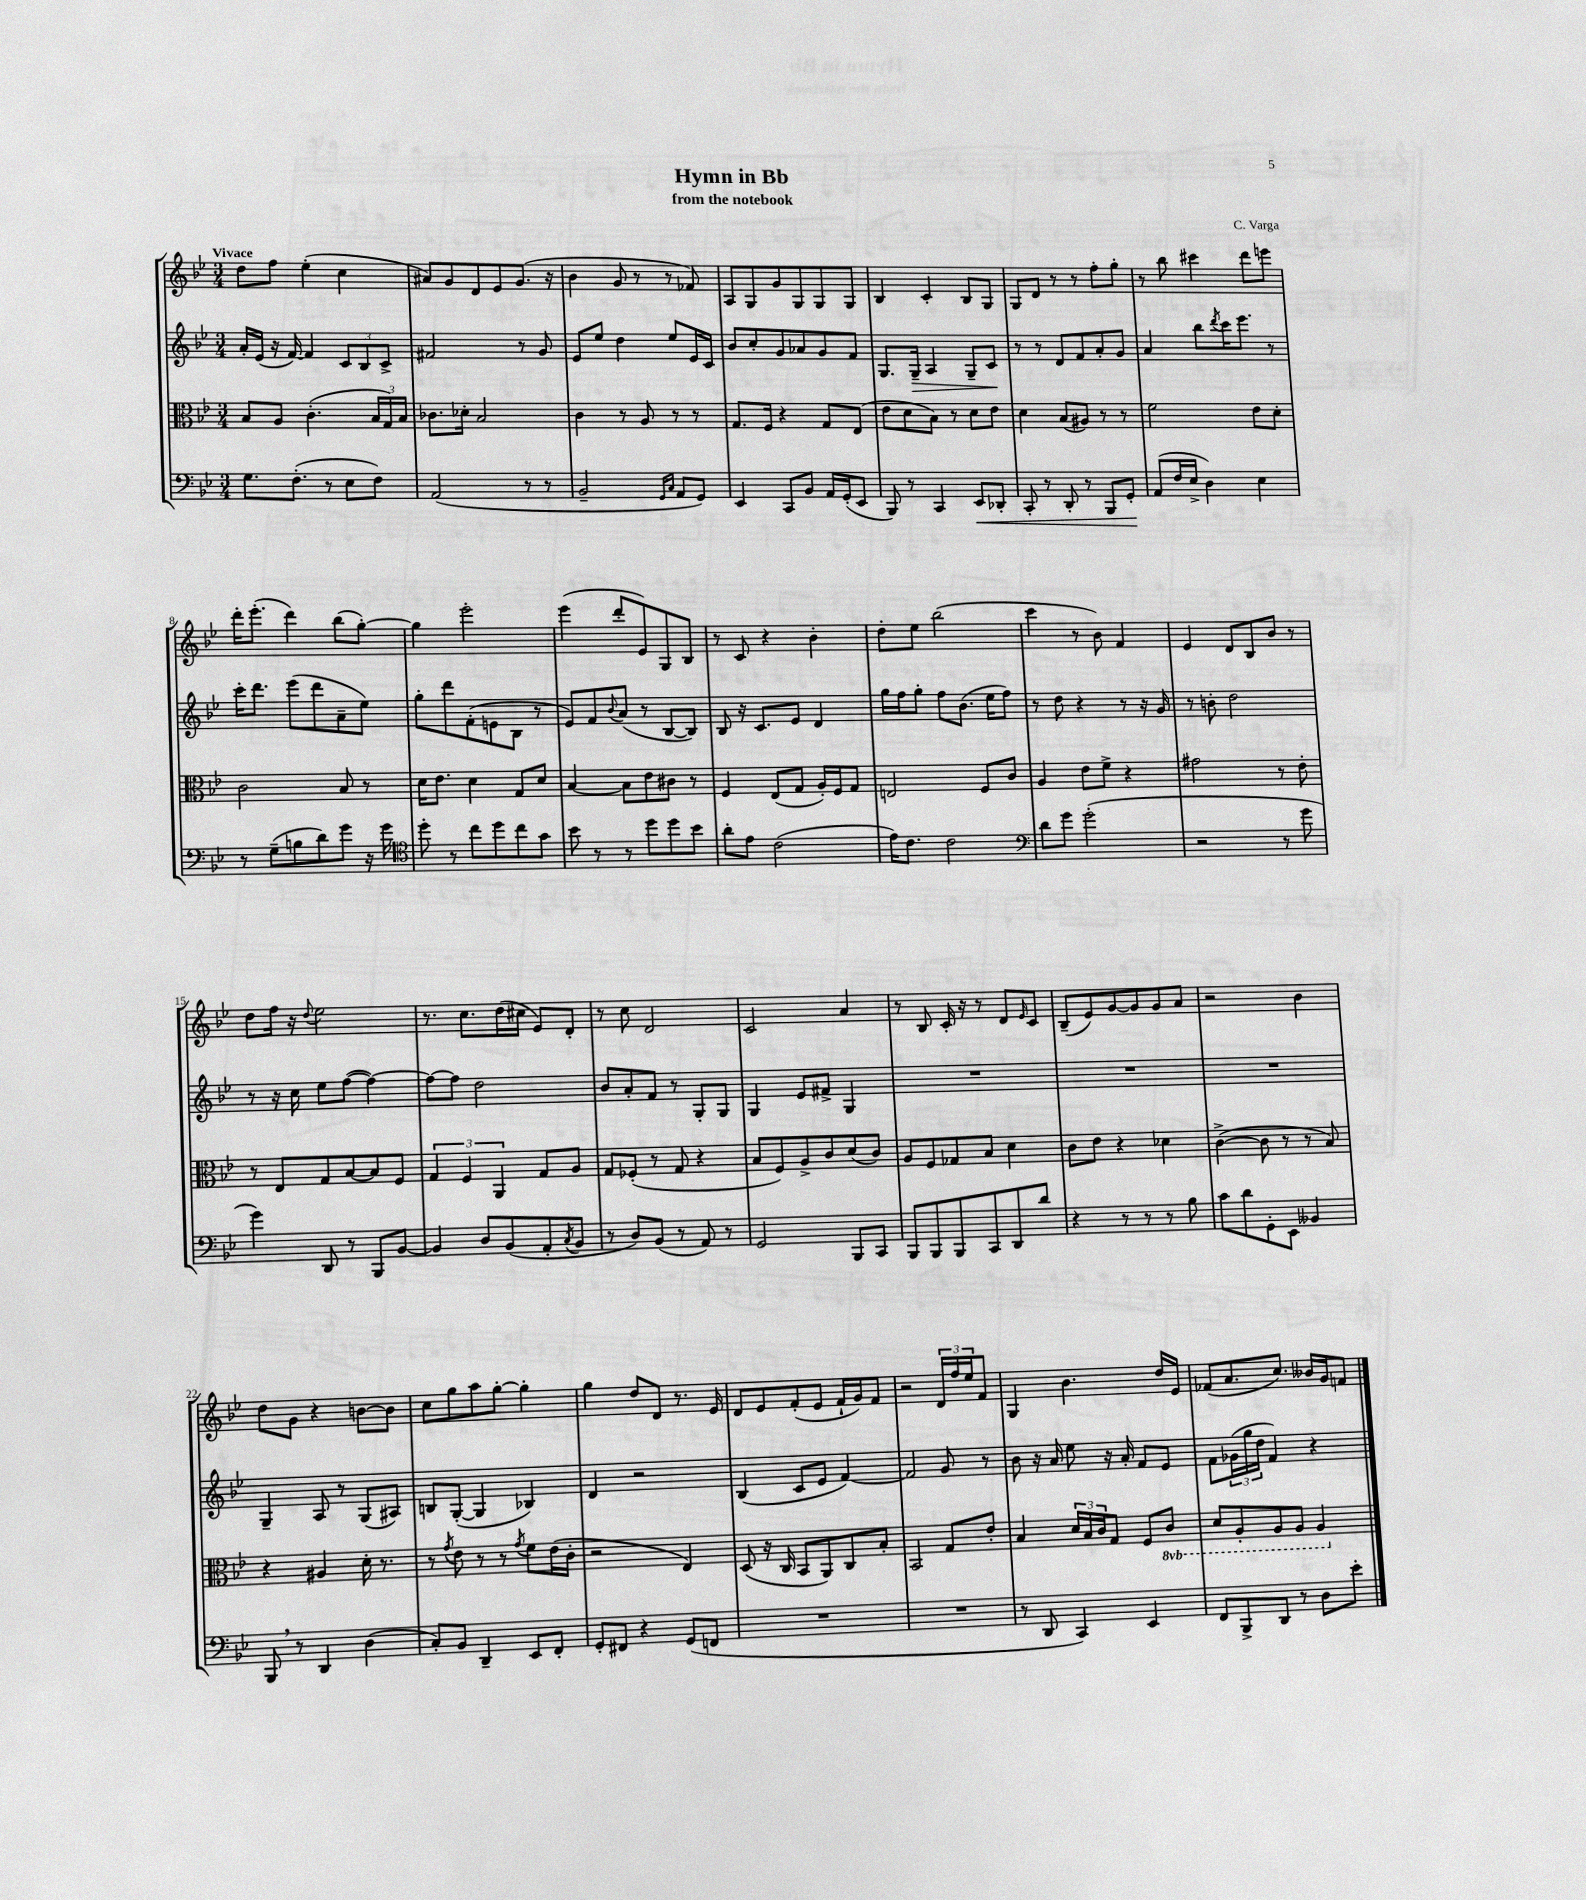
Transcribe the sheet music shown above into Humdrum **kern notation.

**kern	**kern	**kern	**kern
*staff4	*staff3	*staff2	*staff1
*clefF4	*clefC3	*clefG2	*clefG2
*k[b-e-]	*k[b-e-]	*k[b-e-]	*k[b-e-]
*M3/4	*M3/4	*M3/4	*M3/4
8.G	8B-	16a'	8dd
.	.	(16e-	.
.	8A	16r	8ff
(8.F'	.	[16f)	.
.	(4.c'	4f]	(4ee-'
8r	.	.	.
8E-	.	12c	4cc
.	.	12B-	.
8F)	24B-	.	.
.	24G)	12c^	.
.	24B-	.	.
=	=	=	=
(2AA	8.c-	2f#	8a#)
.	.	.	8g
.	16d-'	.	.
.	2B-	.	8d
.	.	.	8e-
8r	.	8r	(8.g
8r	.	8g	.
.	.	.	16r
=	=	=	=
2BB-~	4c	8e-	4b-
.	.	8ee-	.
.	8r	4dd	8g
.	8A	.	8r
16qqGG	.	.	.
16qqC	.	.	.
8AA	8r	8ee-	8r
8GG)	8r	16e-	8f-)
.	.	16c	.
=	=	=	=
4EE-	8.G	8b-	8A
.	.	8cc'	8G
.	16F	.	.
8CC	4r	8g	8g
8BB-	.	8a-	8G
16AA	8G	8g	8G
(16GG'	.	.	.
8EE-	(8E-	8f	8G
=	=	=	=
8BBB-)	8e-	8.G	4B-
8r	8d	.	.
.	.	16G~	.
4CC	8B-)	4A	4c'
.	8r	.	.
8EE-	8d	8G~	8B-
8DD-'	8e-	8c	8G
=	=	=	=
8CC'	4d	8r	8G
8r	.	8r	8d
8DD'	(8B-	8d	8r
8r	8A#)	8f	8r
8BBB-	8r	8a'	8ff'
8GG'	8r	8g	8gg'
=	=	=	=
(8AA	2f	4a	8r
16F	.	.	8bb-
16E-^	.	.	.
4D)	.	8bb-	4ccc#
.	.	8qddd	.
.	.	16ccc	.
.	.	8.eee-	.
4E-	8e-	.	8ddd
.	8d'	8r	8eee
=	=	=	=
8r	2c	16ccc'	16ddd'
.	.	8.ddd	(8.eee-'
(8G~	.	.	.
8B	.	(8eee-	4ddd)
8d)	.	8ddd	.
8g	8B-	8a~	(8bb-
16r	8r	8ee-)	[8gg')
16g	.	.	.
=	=	=	=
*clefC4	*	*	*
8dd'	16d	8gg'	4gg]
.	8.e-	.	.
8r	.	8ddd	.
8cc	4d	(8f'	2eee-'
8dd	.	8e	.
8cc	8G	8B-	.
8g	8d	8r	.
=	=	=	=
8b-	[4B-	8e-)	(4eee-
8r	.	8f	.
.	.	8qqb-	.
8r	8B-]	(8a	8ddd'
8dd	8e-	8r	8e-)
8dd	8c#	[8B-	8G
8b-	8r	8B-])	8B-
=	=	=	=
8a'	4F	8B-	8r
8e-	.	16r	8c
.	.	8.c	.
(2c	(8E-	.	4r
.	8G	8e-	.
.	16A')	4d	4b-'
.	16F	.	.
.	8G	.	.
=	=	=	=
16e-)	2E	16gg	8dd'
8.c	.	16ff	.
.	.	8gg'	8ee-
2c	.	8ff	(2bb-
.	.	(8.b-	.
.	8F	.	.
.	.	16ee-	.
.	8c	8ff)	.
=	=	=	=
*clefF4	*	*	*
8d	4A	8r	4ccc
8g	.	8dd	.
(2g'	8e-	4r	8r
.	8f^	.	8b-)
.	4r	8r	4f
.	.	16r	.
.	.	16g	.
=	=	=	=
2r	2g#	8r	4e-
.	.	8b'	.
.	.	2dd	8d
.	.	.	8B-
8r	8r	.	8b-
8g	8e-'	.	8r
=	=	=	=
4g)	8r	8r	8dd
.	8E-	16r	16ff
.	.	16cc	16r
.	.	.	8qqdd
8DD	8G	8ee-	2ee-
8r	[8B-	([8ff	.
8BBB-	8B-]	4ff_)	.
[8BB-	8F	.	.
=	=	=	=
4BB-]	6G	8ff_	8.r
.	.	8ff]	.
.	6F	.	.
.	.	.	8.cc
8D	.	2dd	.
.	6AA	.	.
(8BB-	.	.	(16dd
.	.	.	16cc#
8AA'	8G	.	8e-)
8qC	.	.	.
8BB-	8A	.	8d'
=	=	=	=
8r	8G	8b-	8r
8D)	(8F-'	8a'	8cc
(8BB-	8r	8f	2d
8r	8G	8r	.
8AA)	4r	8G'	.
8r	.	8G	.
=	=	=	=
2GG	8B-	4G	2c
.	8F)	.	.
.	8A^	8e-	.
.	8c	8f#^	.
8BBB-	(8d	4G	4a
8CC	8c)	.	.
=	=	=	=
8BBB-	8A	2.r	8r
8BBB-	8F	.	8B-
8BBB-	8G-	.	16c'
.	.	.	16r
8CC	8B-	.	8r
8DD	4d	.	8d
.	.	.	16qqe-
8d	.	.	8c
=	=	=	=
4r	8c	2.r	(8B-~
.	8e-	.	8e-)
8r	4r	.	[8g
8r	.	.	8g]
8r	4d-	.	8g
8B-	.	.	8a
=	=	=	=
8c	([4c^	2.r	2r
8d	.	.	.
8GG'	8c]	.	.
8EE-	8r	.	.
4BB--	8r	.	4b-
.	8B-)	.	.
=	=	=	=
8BBB-	4r	4G~	8dd
8r	.	.	8g
4DD	4A#	8A	4r
.	.	8r	.
(4D	16d'	(8G	[8b
.	8.r	.	.
.	.	8A#)	8b]
=	=	=	=
8C')	8r	8B	8cc
.	8qg	.	.
8BB-	8e-	([8G'	8gg
4DD~	8r	4G]	8aa
.	8r	.	[8gg'
.	8qg	.	.
8EE-	8f	4B-)	4gg']
8FF'	(16e-	.	.
.	16c'	.	.
=	=	=	=
8GG'	2r	4d	4gg
8FF#	.	.	.
4r	.	2r	8dd
.	.	.	8d
(8GG	4E-)	.	8.r
8FF	.	.	.
.	.	.	16e-
=	=	=	=
2.r	(8D	(4B-	8d
.	16r	.	8e-
.	16C	.	.
.	8BB-	8c	(8f'
.	8AA)	8e-	8e-
.	8C	[4f)	16f`
.	.	.	16g)
.	8B-'	.	8f
=	=	=	=
2.r	2BB-	2f]	2r
.	8G	8g	24d
.	.	.	24ff
.	.	.	24ee-
.	8e-'	8r	8f
=	=	=	=
8r	4B-	8b-	4G
8DD	.	16r	.
.	.	16a	.
4CC)	24d	8ee-	4.b-
.	24B-	.	.
.	24c	.	.
.	8G	16r	.
.	.	16a'	.
4EE-	8F	8f	.
.	8C	8e-	16dd
.	.	.	16e-
=	=	=	=
8FF	8D	8f	(8f-
8BBB-^	8AA'	(24g-	8.a
.	.	24gg	.
.	.	24dd	.
8DD	8AA	4f)	.
.	.	.	8.cc)
8r	8AA	.	.
8D	4AA	4r	16b--
.	.	.	16g
8e-'	.	.	8f
==	==	==	==
*-	*-	*-	*-
